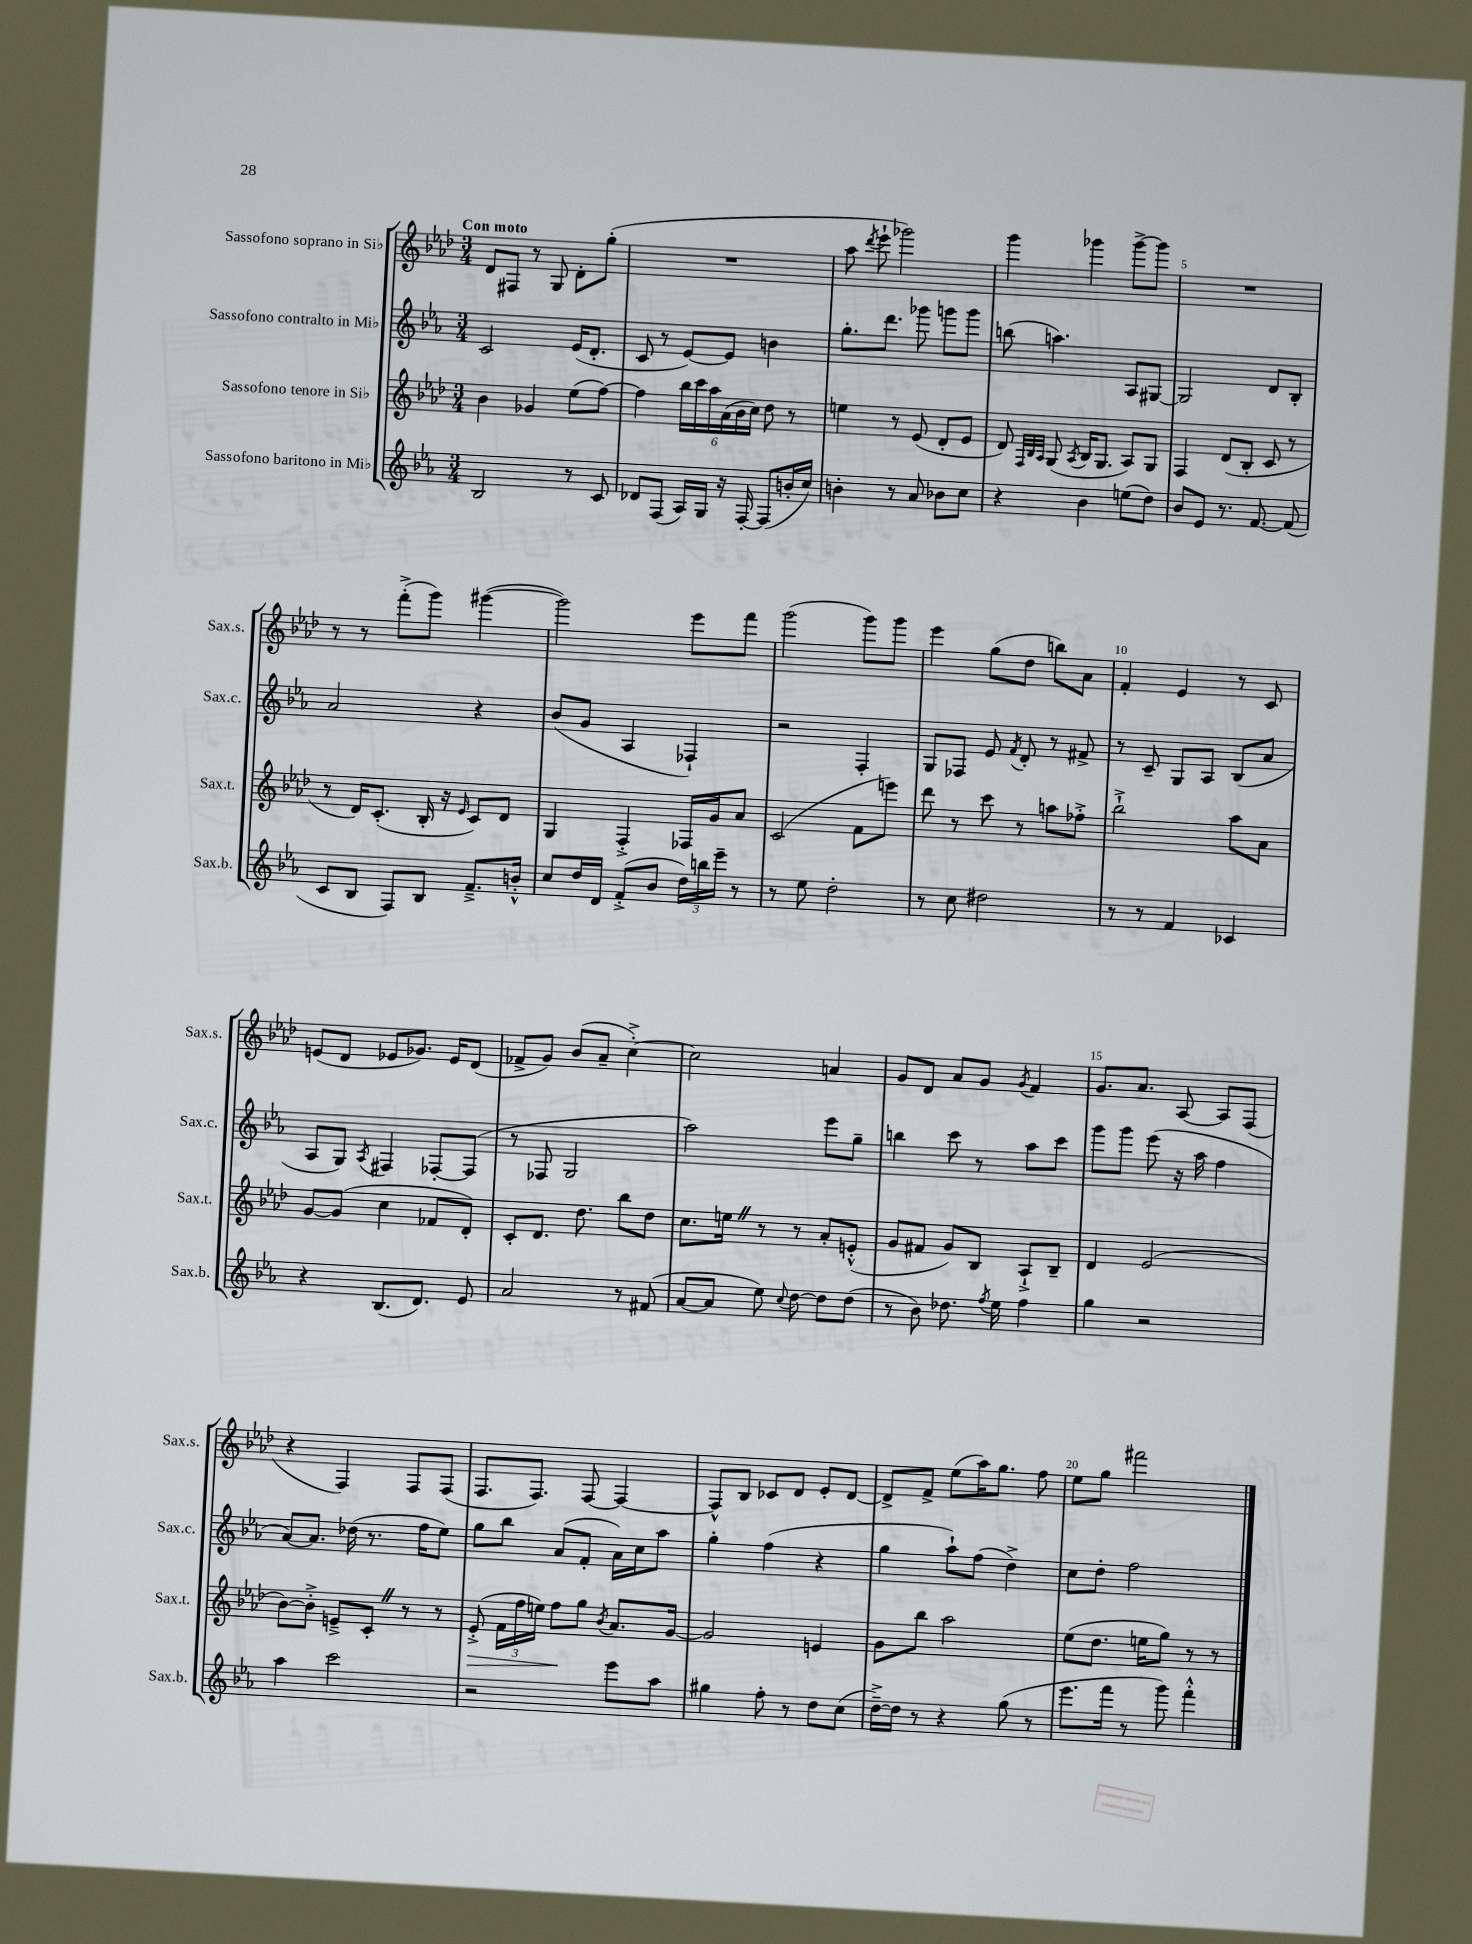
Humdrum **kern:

**kern	**kern	**kern	**kern
*staff4	*staff3	*staff2	*staff1
*clefG2	*clefG2	*clefG2	*clefG2
*k[b-e-a-]	*k[b-e-a-d-]	*k[b-e-a-]	*k[b-e-a-d-]
*M3/4	*M3/4	*M3/4	*M3/4
2B-	4b-	2c	8d-
.	.	.	8F#
.	4g-	.	8r
.	.	.	8G
8r	(8ee-	(16e-	8d-'
.	.	8.d'	.
8c	[8ff)	.	(8gg'
=	=	=	=
8d-	4ff]	8c	2.r
(8F	.	8r	.
16A-)	24bb-	[8e-)	.
.	24ccc	.	.
16G	.	.	.
.	24aa-	.	.
16r	(24a-	8e-]	.
.	24b-	.	.
[16F'	.	.	.
.	24cc)	.	.
(8F]	8dd-	4b	.
16b'	8r	.	.
16cc)	.	.	.
=	=	=	=
4b'	4ee	8.gg'	8aa-
.	.	.	8qddd-
.	.	.	8eee-`
.	.	8.ddd	.
8r	8r	.	2ggg-)
8a-	(8e-	8ggg-	.
8b-	8d-'	8ggg	.
8cc	8e-	8ggg	.
=	=	=	=
4r	8d-)	(8bb	4ggg
.	32qqF	.	.
.	32qqB-	.	.
.	32qqA-	.	.
.	(8G	4.aa)	.
.	8qA-	.	.
4b-	16B-	.	4ggg-
.	8.G	.	.
(8ee	8A-)	8A-	[8ggg-^
8dd)	8G	[8G#	8ggg-]
=	=	=	=
8b-	4F	2G#]	2.r
8e-	.	.	.
8.r	(8d-	.	.
.	8B-'	.	.
[8.f	.	.	.
.	8c	8d	.
(8f]	8r	8B-'	.
=	=	=	=
8c	8r	2a-	8r
8B-	16d-)	.	8r
.	(8.c'	.	.
8F)	.	.	(8fff'^
8B-	16B-'	.	8ggg)
.	16r	.	.
.	16qqe-	.	.
8.f~^	8c)	4r	([4ggg#
.	8d-	.	.
16b'^^	.	.	.
=	=	=	=
8cc	4G	(8b-	2ggg#])
16dd	.	8g	.
16d	.	.	.
(8f'^	4F'^	4A-	.
8b-	.	.	.
24dd)	16F-	4F-`)	8eee-
24bb	.	.	.
.	16g	.	.
24eee-~	.	.	.
8r	8a-	.	8fff
=	=	=	=
8r	(2c	2r	(2ggg
8ee-	.	.	.
2dd'	.	.	.
.	8f	4F'	8ggg)
.	8eee)	.	8ggg
=	=	=	=
8r	8ddd-	8G	4eee-
8cc	8r	8F-	.
2dd#	8ccc	8e-	(8gg
.	.	8qf	.
.	8r	8d'	8dd-
.	8aa	8r	8bb)
.	8ff-'^	8f#^	8a-
=	=	=	=
8r	2bb-`^	8r	4f'
8r	.	8c~	.
4f	.	8G	4e-
.	.	8A-	.
4c-	8aa-	(8B-	8r
.	8a-	8a-	8c
=	=	=	=
4r	[8g	8A-	(8e
.	(8g]	8G)	8d-
.	.	8qA-	.
(8.B-	4cc	4F#	8e-
.	.	.	8.g-)
8.d)	.	.	.
.	8f-	[8F-'	.
.	.	.	16e-
8e-	8d-')	(8F-]	(8d-
=	=	=	=
2a-	8c'	8r	8f-^
.	8.d-	8F-	8g)
.	.	2G	(8b-
.	8.dd-	.	.
.	.	.	8a-~
8r	8bb-	.	[4cc'^)
(8f#	8dd-	.	.
=	=	=	=
[8a-	8.cc	2aa-)	2cc]
8a-]	.	.	.
.	16ee	.	.
8ee-)	8r	.	.
8qqcc	.	.	.
[8dd	8r	.	.
8dd]	8a-'	8eee-	4a
(8dd	(8e'^^	8gg~	.
=	=	=	=
8r	8g	4bb	8g
8b-)	8f#	.	8d-
8.dd-	8g)	8ccc	8a-
.	8B-	8r	8g
8qff	.	.	.
16ee-	.	.	.
.	.	.	8qg
4ff	8A-`^	8aa-	4f
.	8B-~	8ccc	.
=	=	=	=
4gg	4d-	8ggg	8.g
.	.	8ggg	.
.	.	.	8.a-
2r	(2e-	(8eee-	.
.	.	16r	[8A-
.	.	16aa-	.
.	.	4ff	8A-]
.	.	.	(8F
=	=	=	=
4aa-	[8b-)	[8a-)	4r
.	8b-'^]	8.a-]	.
2ccc	8e~^	.	4F)
.	.	(16dd-	.
.	8c'	8.r	.
.	8r	.	8F
.	.	16ff	.
.	8r	8ee-)	(8F
=	=	=	=
2r	(8e-'^	8gg	8.F
.	24f	8bb-	.
.	24ff	.	.
.	.	.	8.F)
.	24ee)	.	.
.	8ff	(8a-	.
.	8gg	8f'	[8F
.	8qb-	.	.
8eee-	8.a-	16a-)	4F_
.	.	16cc	.
8aa-	.	8aa-	.
.	[16g	.	.
=	=	=	=
4gg#	2g]	4gg'	8F^^]
.	.	.	8B-
8ff'	.	(4ff	8c-
8r	.	.	8d-
8dd	4e	4r	8e-'
(8cc	.	.	[8d-
=	=	=	=
[16dd~^)	8g	4gg	8d-^]
16dd]	.	.	.
8r	8bb-	.	8f^
4r	2aa-	8aa-`)	(8ee-
.	.	(8ff	16aa-)
.	.	.	8.gg
(8gg	.	4dd^)	.
8r	.	.	8ff
=	=	=	=
8.eee-	(8ee-	8cc	8ee-
.	8.dd-	8dd'	8gg
16fff	.	.	.
8r	.	2ff	2fff#
.	16ee	.	.
8ggg)	8gg)	.	.
4fff'^^	8r	.	.
.	8r	.	.
==	==	==	==
*-	*-	*-	*-
